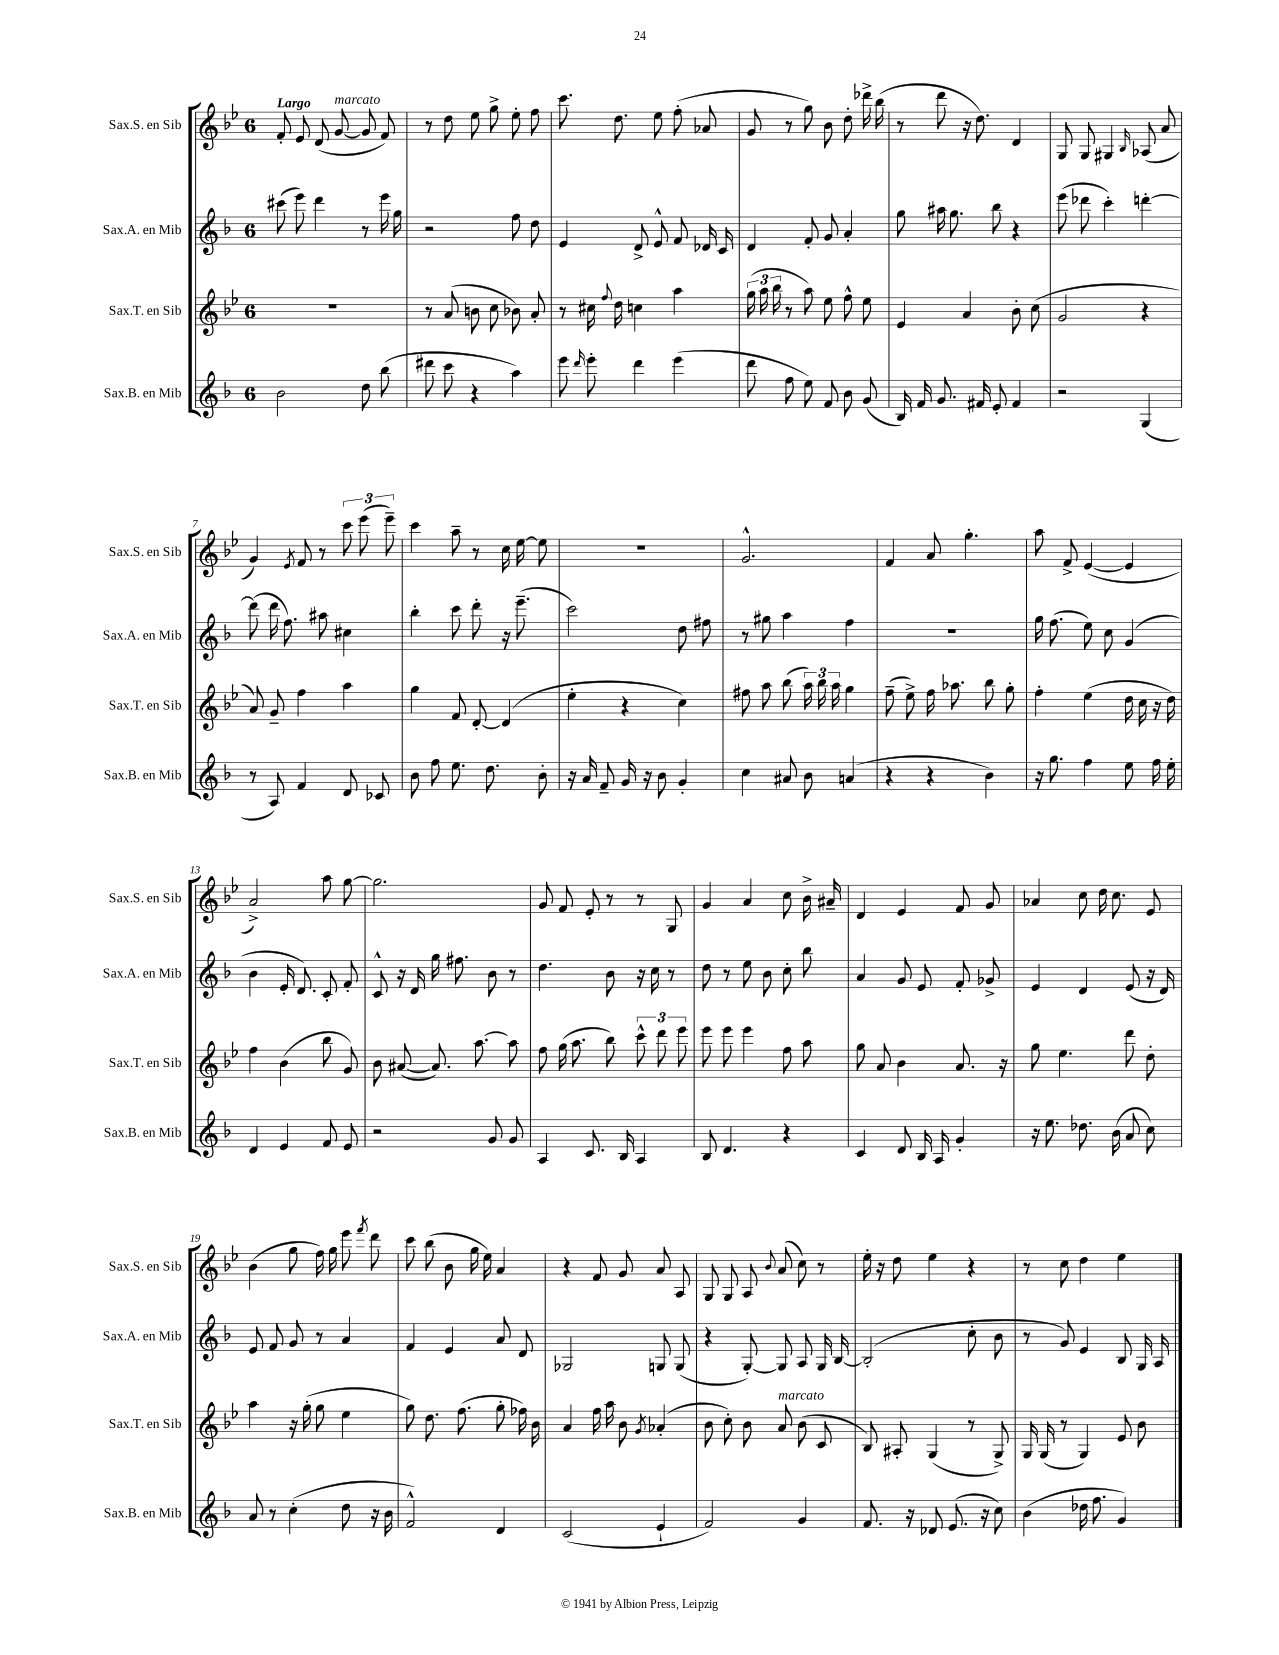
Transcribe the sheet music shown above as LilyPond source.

<<
\new StaffGroup <<
\new Staff = "s0" \with { instrumentName = "Sax.S. en Sib" shortInstrumentName = "Sax.S. en Sib" } {
    \clef treble \key bes \major \once \override Staff.TimeSignature.style = #'single-digit \time 6/8 \tempo "Largo"
    \autoBeamOff f'8-. ees'8 d'8( g'8~^\markup { \italic "marcato" } g'8 f'8) |
    r8 d''8 ees''8 g''8-> ees''8-. f''8 |
    c'''8. d''8. ees''8 f''8-.( aes'8 |
    g'8 r8 g''8) bes'8 d''8-. des'''16-> bes''16( |
    r8 d'''8 r16 d''8.) d'4 |
    g8 g8 gis4 \grace { bes16 } aes8( a'8 |
    g'4) \acciaccatura { ees'8 } f'8 r8 \tuplet 3/2 { c'''8 ees'''8( ees'''8--) } |
    c'''4 a''8-- r8 c''16 ees''16~ ees''8 |
    R2. |
    g'2.-^ |
    f'4 a'8 g''4.-. |
    a''8 f'8-> ees'4~( ees'4 |
    a'2->) a''8 g''8~ |
    g''2. |
    g'8 f'8 ees'8-. r8 r8 g8 |
    g'4 a'4 c''8 bes'16-> ais'16-- |
    d'4 ees'4 f'8 g'8 |
    aes'4 c''8 d''16 c''8. ees'8 |
    bes'4( g''8 f''16) g''16 ees'''8 \acciaccatura { f'''8 } d'''8 |
    c'''8 bes''8( bes'8 g''16 ees''16) a'4 |
    r4 f'8 g'8 a'8 a8 |
    g8 g8 a8 \appoggiatura { bes'8 } a'8( c''8) r8 |
    ees''16-. r16 d''8 ees''4 r4 |
    r8 c''8 d''4 ees''4 \bar "|." |
}
\new Staff = "s1" \with { instrumentName = "Sax.A. en Mib" shortInstrumentName = "Sax.A. en Mib" } {
    \clef treble \key f \major \once \override Staff.TimeSignature.style = #'single-digit \time 6/8
    \autoBeamOff cis'''8( e'''8) d'''4 r8 e'''16 g''16 |
    r2 f''8 d''8 |
    e'4 d'8-> e'8-^ f'8 des'16 c'16 |
    d'4 f'8-. g'8 a'4-. |
    g''8 ais''16 g''8. bes''8 r4 |
    e'''8( des'''8 c'''4-.) d'''4~-. |
    d'''8( d'''16 f''8.) ais''8 cis''4 |
    bes''4-. c'''8 d'''8-. r16 e'''8.--( |
    c'''2) d''8 fis''8 |
    r8 gis''8 a''4 f''4 |
    R2. |
    g''16 f''8.( e''8) c''8 g'4( |
    bes'4 e'16-. d'8.) c'8-. f'8-. |
    c'8-^ r16 d'16 g''16 fis''8. bes'8 r8 |
    d''4. bes'8 r16 c''16 r8 |
    d''8 r8 e''8 bes'8 c''8-. bes''8 |
    a'4 g'8 e'8 f'8-. ges'8-> |
    e'4 d'4 e'8( r16 d'16) |
    e'8 f'8 g'8 r8 a'4 |
    f'4 e'4 a'8 d'8 |
    ges2 g8 g8( |
    r4 g8~-.) g8 a8 g16 bes16~ |
    bes2-.( c''8-. bes'8 |
    r8 g'8) e'4 bes8 g16 a16 \bar "|." |
}
\new Staff = "s2" \with { instrumentName = "Sax.T. en Sib" shortInstrumentName = "Sax.T. en Sib" } {
    \clef treble \key bes \major \once \override Staff.TimeSignature.style = #'single-digit \time 6/8
    \autoBeamOff R2. |
    r8 a'8( b'8 c''8 bes'8) a'8-. |
    r8 cis''16 \appoggiatura { f''8 } d''16 c''4 a''4 |
    \tuplet 3/2 { g''16( a''16 bes''16 } r8 a''8) ees''8 f''8-^ ees''8 |
    ees'4 a'4 bes'8-. c''8( |
    g'2 r4 |
    a'8) g'8-- f''4 a''4 |
    g''4 f'8 d'8~-. d'4( |
    ees''4-. r4 c''4) |
    fis''8 a''8 bes''8( \tuplet 3/2 { a''16) bes''16 a''16 } g''4 |
    f''8--( ees''8->) f''16 aes''8. bes''8 g''8-. |
    f''4-. ees''4( d''16 c''16 r16 d''16) |
    f''4 bes'4( bes''8 g'8) |
    bes'8 ais'8~( ais'8.) a''8.~ a''8 |
    f''8 g''16( a''8. bes''8) \tuplet 3/2 { c'''8-^ d'''8 ees'''8 } |
    ees'''8 ees'''8 ees'''4 f''8 a''8 |
    g''8 a'8 bes'4 a'8. r16 |
    g''8 ees''4. d'''8 d''8-. |
    a''4 r16 g''16-.( g''8 ees''4 |
    g''8) d''8. f''8.( g''8-. fes''16) bes'16 |
    a'4 f''16 a''16 bes'8 \acciaccatura { g'8 } aes'4-.( |
    bes'8 c''8-.) bes'8 a'8^\markup { \italic "marcato" } bes'8( c'8 |
    bes8) ais8-. g4( r8 g8->) |
    g16 g16( r8 g4) ees'8 bes'8 \bar "|." |
}
\new Staff = "s3" \with { instrumentName = "Sax.B. en Mib" shortInstrumentName = "Sax.B. en Mib" } {
    \clef treble \key f \major \once \override Staff.TimeSignature.style = #'single-digit \time 6/8
    \autoBeamOff bes'2 d''8 bes''8( |
    dis'''8 c'''8 r4 a''4) |
    e'''8 \grace { d'''16 } e'''8-. d'''4 e'''4( |
    d'''8 f''8 e''8) f'8 bes'8 g'8( |
    bes16) f'16 g'8. fis'16 e'8-. fis'4 |
    r2 g4( |
    r8 a8) f'4 d'8 ces'8 |
    bes'8 f''8 e''8. d''8. bes'8-. |
    r16 a'16 f'8-- g'16 r16 bes'8 g'4-. |
    c''4 ais'8 bes'8 a'4( |
    r4 r4 bes'4) |
    r16 g''8. f''4 e''8 f''16 e''16-. |
    d'4 e'4 f'8 e'8 |
    r2 g'8 g'8 |
    a4 c'8. bes16 a4 |
    bes8 d'4. r4 |
    c'4 d'8 bes16 a16 g'4-. |
    r16 e''8. des''8. bes'16( a'8 c''8) |
    a'8 r8 c''4-.( d''8 r16 bes'16 |
    f'2-^) d'4 |
    c'2( e'4-! |
    f'2) g'4 |
    f'8. r16 des'8 e'8.( r16 c''8) |
    bes'4( des''16 f''8. g'4) \bar "|." |
}
>>
>>
